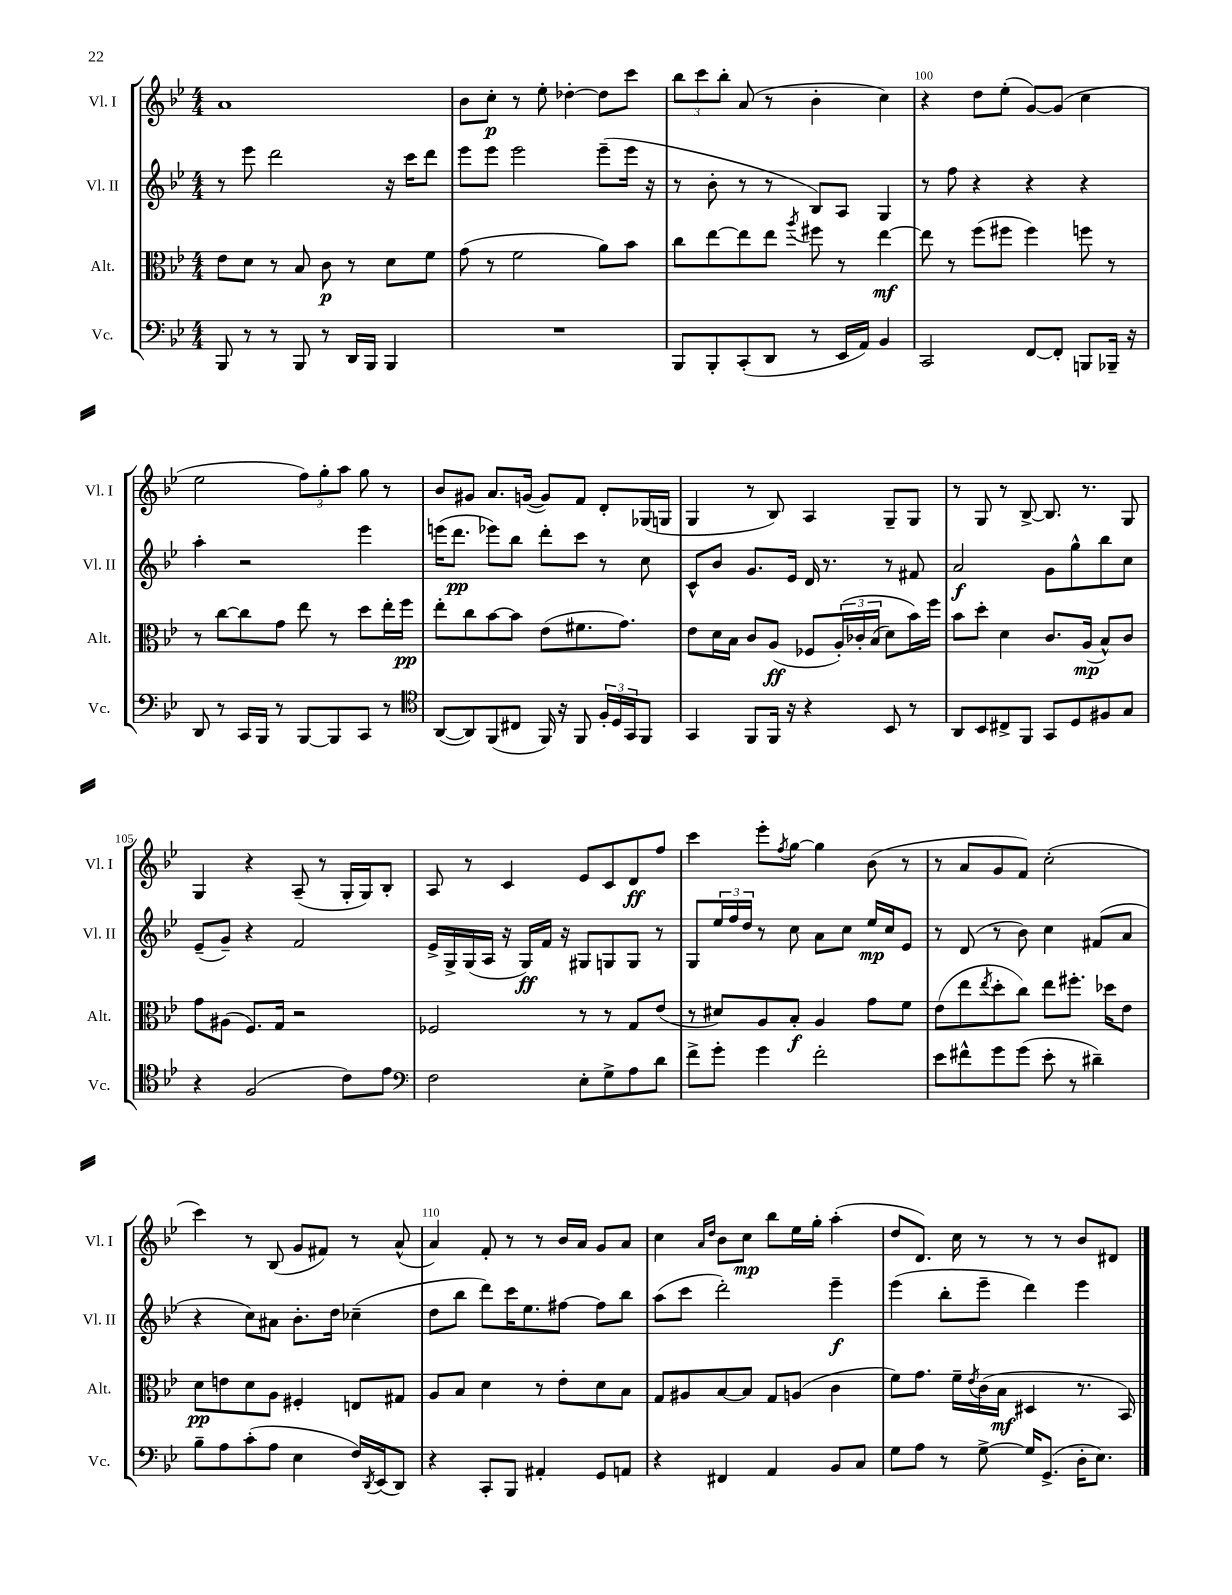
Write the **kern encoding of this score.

**kern	**kern	**kern	**kern
*staff4	*staff3	*staff2	*staff1
*clefF4	*clefC3	*clefG2	*clefG2
*k[b-e-]	*k[b-e-]	*k[b-e-]	*k[b-e-]
*M4/4	*M4/4	*M4/4	*M4/4
8BBB-/	8e-\L	8r	1a
8r	8d\J	8eee-\	.
8r	8r	2ddd\	.
8BBB-/	8B-/	.	.
8r	8c\	.	.
16DD/LL	8r	.	.
16BBB-/JJ	.	.	.
4BBB-/	8d\L	16r	.
.	.	16ccc\LK	.
.	8f\J	8ddd\J	.
=	=	=	=
1r	(8g\	8eee-\L	8b-\L
.	8r	8eee-\J	8cc'\J
.	2f\	2eee-\	8r
.	.	.	8ee-'\
.	.	.	[4dd-'\
.	8a\L)	(8eee-~\L	8dd-\]L
.	8b-\J	16eee-\Jk	8ccc\J
.	.	16r	.
=	=	=	=
8BBB-/L	8cc\L	8r	12bb-\L
.	.	.	12ccc\
8BBB-'/	[8ee-\	8b-'\	.
.	.	.	12bb-'\J
(8CC'/	8ee-\]	8r	(8a/
8DD/J	8ee-\J	8r	8r
.	8qaa/	.	.
8r	8ff#\	8B-/L)	4b-'\
16EE-/LL	8r	8A/J	.
16AA/JJ)	.	.	.
4BB-/	[4ee-\	4G/	4cc\)
=	=	=	=
2CC/	8ee-\]	8r	4r
.	8r	8ff\	.
.	(8ff\L	4r	8dd\L
.	8ff#\J	.	(8ee-'\J
[8FF/L	4ff#\)	4r	[8g/L)
8FF'/]J	.	.	(8g/]J
8BBB/L	8ff\	4r	4cc\
16BBB-~/Jk	8r	.	.
16r	.	.	.
=	=	=	=
8DD/	8r	4aa'\	2ee-\
8r	[8cc\L	.	.
16CC/LL	8cc\]	2r	.
16BBB-/JJ	.	.	.
8r	8g\J	.	.
[8BBB-/L	8ee-\	.	12ff\L)
.	.	.	12gg'\
8BBB-/]	8r	.	.
.	.	.	12aa\J
8CC/J	8dd\L	4eee-\	8gg\
8r	16ee-'\L	.	8r
.	16ff\JJ	.	.
=	=	=	=
*clefC4	*	*	*
([8AA/L	8ee-'\L	(16eee\LK	8b-/L
.	.	8.ddd\J	.
8AA/])	8cc\	.	8g#/J
(8FF/	[8b-\	8eee-\L)	8.a/L
8C#/J	8b-\]J	8bb-\J	.
.	.	.	([16g/Jk
16FF/)	(8e-\L	8ddd'\L	8g/]L)
16r	.	.	.
8FF/	8.f#\	8ccc\J	8f/J
24F'/LL	.	8r	8d'/L
24D/	.	.	.
.	8.g\J)	.	.
24GG/J	.	.	.
8FF/J	.	8cc\	(16G-/L
.	.	.	16G/JJ
=	=	=	=
4GG/	8e-\L	8c^^/L	4G/
.	16d\L	8b-/J	.
.	16B-\JJ	.	.
8FF/L	8c/L	8.g/L	8r
16FF/Jk	(8A/J	.	8B-/)
16r	.	16e-/Jk	.
4r	8F-/L	16d/	4A/
.	.	8.r	.
.	&(24A'/L)	.	.
.	24c-'/	.	.
.	(24B-/JJ	.	.
8BB-/	8d\L)	8r	8G~/L
8r	16b-\L&)	8f#/	8G/J
.	16ff\JJ	.	.
=	=	=	=
8AA/L	8b-\L	2a/	8r
8BB-/	8dd'\J	.	8G/
8C#^/	4d\	.	8r
8FF/J	.	.	[8B-^/
8GG/L	8.c/L	8g\L	8.B-/]
8D/	.	8gg^^\	.
.	(16A/Jk	.	8.r
8F#/	8B-^^/L)	8bb-\	.
8G/J	8c/J	8cc\J	8G/
=	=	=	=
4r	8g\L	(8e-~/L	4G/
.	(8A#\J	8g~/J)	.
(2F/	8.F/L)	4r	4r
.	16G/Jk	.	.
.	2r	2f/	(8A~/
.	.	.	8r
8c\L)	.	.	16G'/LL
.	.	.	16G/J)
8e-\J	.	.	8B-'/J
=	=	=	=
*clefF4	*	*	*
2F\	2F-/	16e-^/LL	8A/
.	.	16G^/	.
.	.	(16G/	8r
.	.	16A/JJ	.
.	.	16r	4c/
.	.	16G/LL)	.
.	.	16f/JJ	.
.	.	16r	.
8E-'\L	8r	8G#/L	8e-/L
8G^\	8r	8G/	8c/
8A\	8G/L	8G/J	8d/
8d\J	(8e-/J	8r	8ff/J
=	=	=	=
8f^\L	8r	8G/L	4ccc\
8g'\J	8d#/L)	24ee-/L	.
.	.	24ff/	.
.	.	24dd/JJ	.
4g\	8A/	8r	8eee-'\L
.	.	.	8qff/
.	8B-'/J	8cc\	[8gg\J
2f'\	4A/	8a\L	4gg\]
.	.	8cc\J	.
.	8g\L	16ee-/LL	(8b-\
.	.	16cc/J	.
.	8f\J	8e-/J	8r
=	=	=	=
8e-\L	(8e-\L	8r	8r
8f#^^\	8ee-\	(8d/	8a/L
.	8qee-/	.	.
8g\	8dd'\	8r	8g/
(8g\J	8cc\J)	8b-\)	8f/J)
8e-'\	8ee-\L	4cc\	(2cc'\
8r	8.ff#'\J	.	.
4d#~\)	.	(8f#/L	.
.	16dd-\LK	.	.
.	8e-\J	8a/J	.
=	=	=	=
8B-~\L	8d\L	4r	4ccc\)
8A\	8e\	.	.
(8c'\	8d\	8cc\L)	8r
8A\J	8A\J	8a#\J	(8B-/
4E-\	4F#'/	8.b-'\L	8g/L
.	.	.	8f#/J)
.	.	16dd\Jk	.
16F/LL)	8E/L	(4cc-~\	8r
8qDD/	.	.	.
(16EE-/J	.	.	.
8DD/J)	8G#/J	.	(8a^^/
=	=	=	=
4r	8A/L	8dd\L	4a/)
.	8B-/J	8bb-\J	.
8CC'/L	4d\	8ddd\L)	8f'/
8BBB-/J	.	16ccc\K	8r
.	.	8.ee-\	.
4AA#'/	8r	.	8r
.	8e-'\L	[8ff#\J	16b-/LL
.	.	.	16a/JJ
8GG/L	8d\	8ff#\]L	8g/L
8AA/J	8B-\J	8bb-\J	8a/J
=	=	=	=
4r	8G/L	(8aa\L	4cc\
.	8A#/	8ccc\J	.
.	.	.	16qqa/LL
.	.	.	16qqdd/JJ
4FF#/	[8B-/	2ddd'\)	8b-\L
.	8B-/]J	.	8cc\J
4AA/	8G/L	.	8bb-\L
.	(8A/J	.	16ee-\L
.	.	.	16gg'\JJ
8BB-/L	4c\	4eee-~\	(4aa'\
8C/J	.	.	.
=	=	=	=
8G\L	8f\L)	(4eee-\	8dd/L
8A\J	8.g\J	.	8.d/J)
8r	.	8bb-'\L	.
.	16f~\LL	.	16cc\
.	8qe-/	.	.
[8G^\	(16c\	8eee-~\J	8r
.	16B-\JJ	.	.
16G/]LK	4D#/	4ddd\)	8r
(8.GG^/J	.	.	.
.	.	.	8r
16D'\LK	8.r	4eee-\	8b-/L
8.E-\J)	.	.	.
.	.	.	8d#/J
.	16BB-/)	.	.
==	==	==	==
*-	*-	*-	*-
